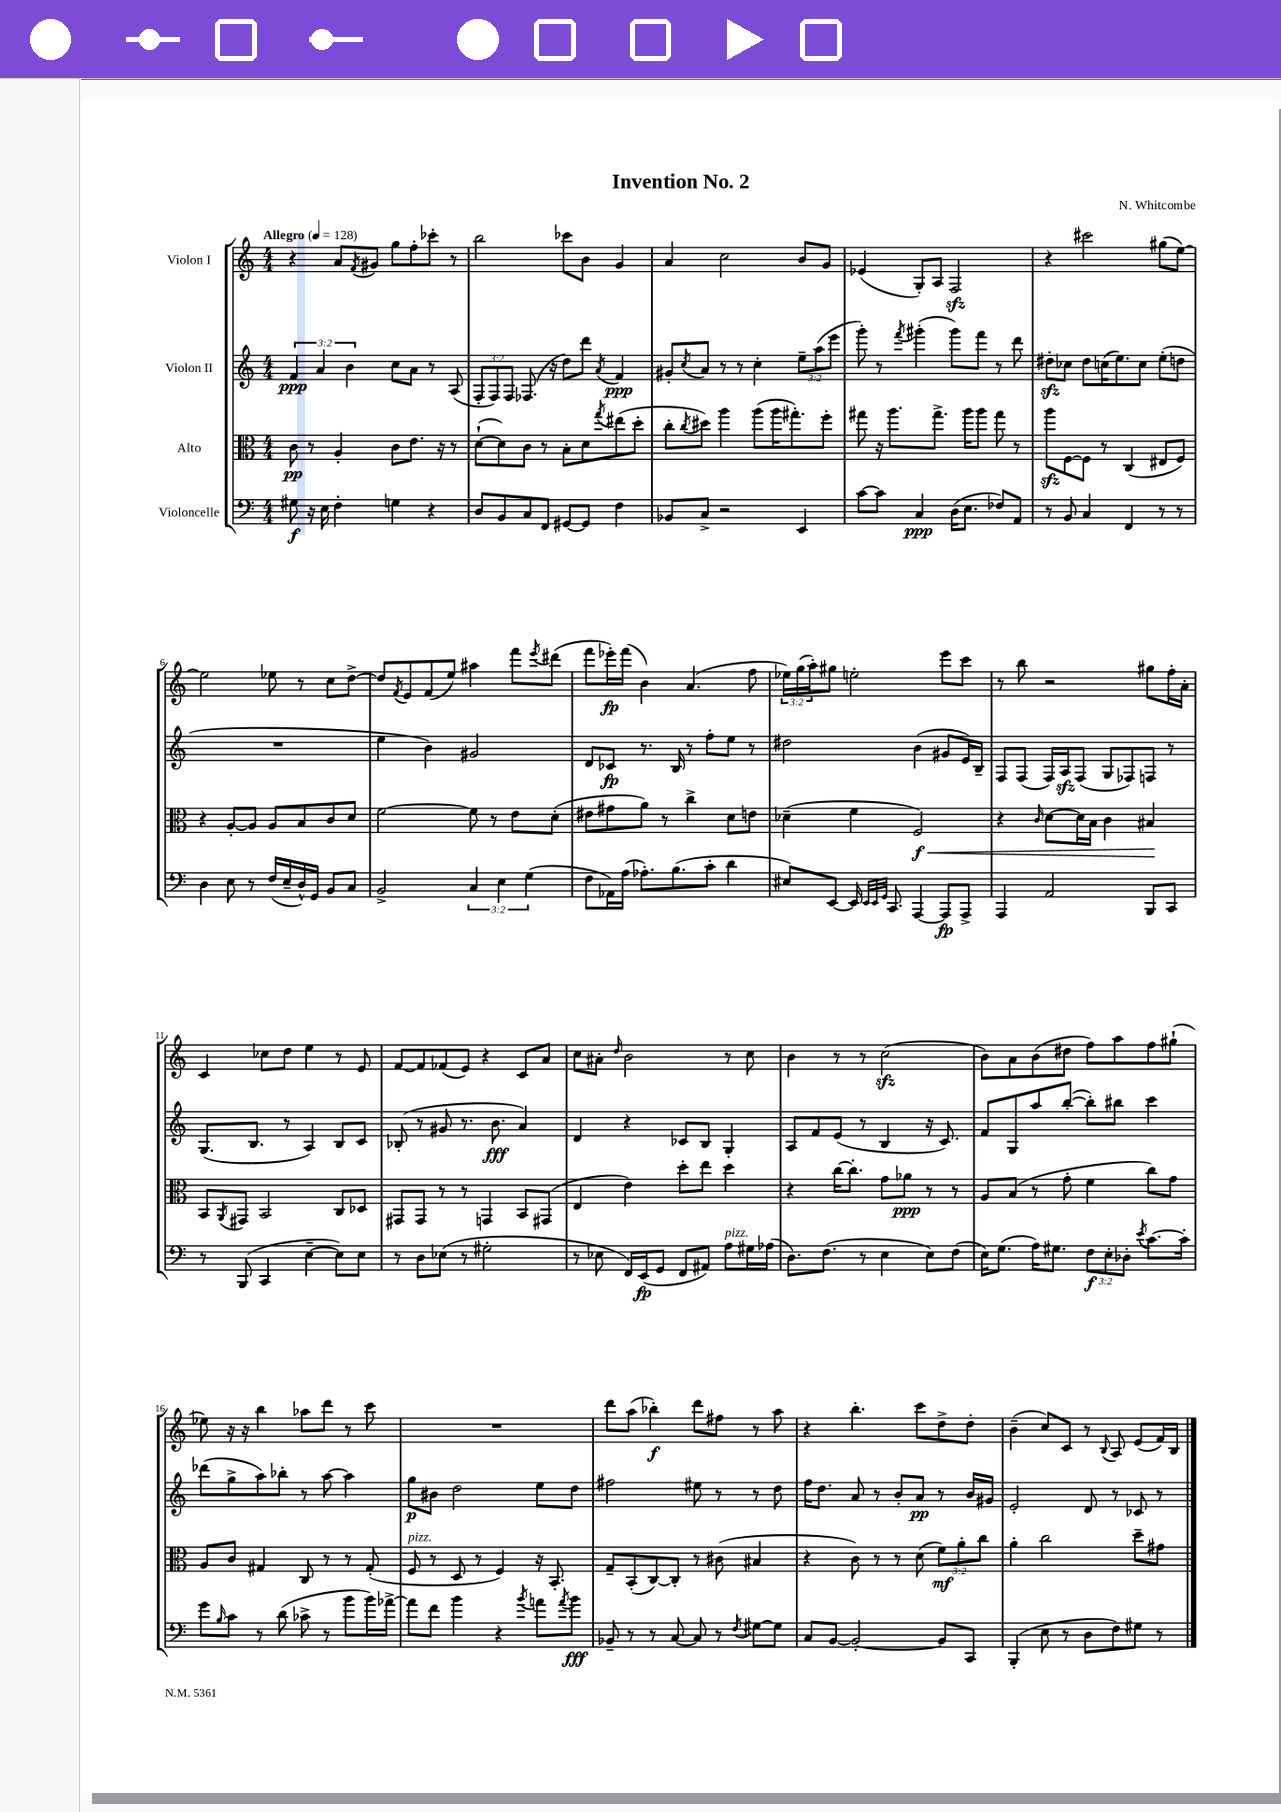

**kern	**dynam	**kern	**dynam	**kern	**dynam	**kern	**dynam
*part4	*part4	*part3	*part3	*part2	*part2	*part1	*part1
*staff4	*staff4	*staff3	*staff3	*staff2	*staff2	*staff1	*staff1
*I"Violoncelle	*	*I"Alto	*	*I"Violon II	*	*I"Violon I	*
*clefF4	*	*clefC3	*	*clefG2	*	*clefG2	*
*k[]	*	*k[]	*	*k[]	*	*k[]	*
*M4/4	*	*M4/4	*	*M4/4	*	*M4/4	*
*MM128	*	*MM128	*	*MM128	*	*MM128	*
=1	=1	=1	=1	=1	=1	=1	=1
!	!	!	!	!	!	!LO:TX:a:B:t=Allegro	!
8G#X\	f	8c\	pp	6f/	ppp	4r	.
16r	.	8r	.	.	.	.	.
.	.	.	.	6a/	.	.	.
16E\	.	.	.	.	.	.	.
4F'\	.	4A'/	.	.	.	8a/L	.
.	.	.	.	6b\	.	.	.
.	.	.	.	.	.	8qf/	.
.	.	.	.	.	.	8g#X/J	.
4Gn\	.	8c\L	.	8cc\L	.	8gg\L	.
.	.	8.e\J	.	8a\J	.	8ff'\	.
4r	.	.	.	8r	.	8ccc-X'\J	.
.	.	16r	.	.	.	.	.
.	.	8r	.	(8A/	.	8r	.
=2	=2	=2	=2	=2	=2	=2	=2
8D/L	.	([8d`\L	.	12F'/L	.	2bb\	.
.	.	.	.	12F/)	.	.	.
8BB/	.	8d\])	.	.	.	.	.
.	.	.	.	12F/J	.	.	.
8C/	.	8c\J	.	(8.F-X/	.	.	.
8FF/J	.	8r	.	.	.	.	.
.	.	.	.	16r	.	.	.
[8GG#X/L	.	8B'\L	.	8dd\L)	.	8ccc-X\L	.
8GG#/J]	.	8d\	.	8ddd\J	.	8b\J	.
.	.	8qgg/	.	8qa/	.	.	.
4F\	.	(8ee#X\	.	4f/	ppp	4g/	.
.	.	8dd'\J	.	.	.	.	.
=3	=3	=3	=3	=3	=3	=3	=3
8BB-X/L	.	8cc'\L	.	8g#X'/L	.	4a/	.
.	.	8qcc/	.	8qcc/	.	.	.
8C^/J	.	8dd#X\J)	.	8a/J	.	.	.
2r	.	4aa\	.	8r	.	2cc\	.
.	.	.	.	8r	.	.	.
.	.	(8aa\L	.	4cc'\	.	.	.
.	.	16aa\K	.	.	.	.	.
.	.	8.gg#X'\)	.	.	.	.	.
4EE/	.	.	.	12ee~\L	.	8b/L	.
.	.	.	.	(12aa\	.	.	.
.	.	8ff'\J	.	.	.	8g/J	.
.	.	.	.	12eee\J	.	.	.
=4	=4	=4	=4	=4	=4	=4	=4
[8c\L	.	8gg#X\	.	8ggg'\)	.	(4e-X/	.
8c\J]	.	16r	.	8r	.	.	.
.	.	8.aa\L	.	.	.	.	.
.	.	.	.	8qfff/	.	.	.
4C/	ppp	.	.	(4ggg#X'\	.	8G'/L)	.
.	.	8.gg#^\J	.	.	.	8A/J	.
(16D\KL	.	.	.	8ggg#\L)	.	2Fzz/	.
8.E\J	.	16aa\KL	.	.	.	.	.
.	.	8aa\J	.	8fff\J	.	.	.
8F-X/L)	.	8gg#\	.	8r	.	.	.
8AA/J	.	8r	.	8ddd\	.	.	.
=5	=5	=5	=5	=5	=5	=5	=5
8r	.	8aazz\L	.	8dd#Xzz'\L	.	4r	.
8BB/	.	[8F\	.	8cc-X\J	.	.	.
4C/	.	8F\J]	.	8dd#\L	.	2ccc#X\	.
.	.	8r	.	(16ccn\K	.	.	.
.	.	.	.	8.ee\)	.	.	.
4FF/	.	(4C/	.	.	.	.	.
.	.	.	.	8cc\J	.	.	.
8r	.	8E#X/L	.	(8ee'\L	.	(8gg#X\L	.
8r	.	8F/J)	.	8ddn\J	.	[8ee\J)	.
!!LO:LB:g=z
=6	=6	=6	=6	=6	=6	=6	=6
4D\	.	4r	.	1r	.	2ee\]	.
8E\	.	[8A'/L	.	.	.	.	.
8r	.	8A/J]	.	.	.	.	.
(16F/LL	.	8A/L	.	.	.	8ee-X\	.
16E~/	.	.	.	.	.	.	.
16D^^/)	.	8B/	.	.	.	8r	.
16GG/JJ	.	.	.	.	.	.	.
8BB/L	.	8c/	.	.	.	8cc\L	.
8C/J	.	8d/J	.	.	.	[8dd^\J	.
=7	=7	=7	=7	=7	=7	=7	=7
2BB^/	.	[2f\	.	4ee\	.	8dd/L]	.
.	.	.	.	.	.	8qf/	.
.	.	.	.	.	.	8e/	.
.	.	.	.	4b\)	.	(8f/	.
.	.	.	.	.	.	8ee/J)	.
6C/	.	8f\]	.	2g#X/	.	4aa#X\	.
.	.	8r	.	.	.	.	.
6E\	.	.	.	.	.	.	.
.	.	8e\L	.	.	.	8fff\L	.
(6G\	.	.	.	.	.	.	.
.	.	.	.	.	.	8qeee/	.
.	.	(8d'\J	.	.	.	(8ddd#X\J	.
=8	=8	=8	=8	=8	=8	=8	=8
8F\L	.	8e#X\L	.	8d/L	.	8fff\L	.
16AA-X\L)	.	8g#X\	.	8c-X/J	fp	16eee-X'\L)	fp
(16A\JJ	.	.	.	.	.	(16fff\JJ	.
8.A-X'\L)	.	8a\J)	.	8.r	.	4b\)	.
.	.	8r	.	.	.	.	.
(8.B\	.	.	.	16B/	.	.	.
.	.	4cc^\	.	8r	.	(4.a/	.
8c'\J	.	.	.	8ff'\L	.	.	.
4d\	.	8d\L	.	8ee\J	.	.	.
.	.	8en\J	.	8r	.	8ff\	.
=9	=9	=9	=9	=9	=9	=9	=9
8E#X/L)	.	(4d-X~\	.	2dd#X\	.	24ee-X\LL)	.
.	.	.	.	.	.	(24gg\	.
.	.	.	.	.	.	24aa'\J)	.
[8EE/J	.	.	.	.	.	8gg#X\J	.
16EE/]	.	4f\	.	.	.	2een'\	.
32qqEE/LLL	.	.	.	.	.	.	.
32qqEE/	.	.	.	.	.	.	.
32qqGG/JJJ	.	.	.	.	.	.	.
8.CC/	.	.	.	.	.	.	.
!	!	!	!LO:HP:b	!	!	!	!
[4AAA/	.	2F/)	< f	(4b\	.	.	.
8AAA/L]	fp	.	.	8g#X/L	.	8eee\L	.
8AAA^/J	.	.	.	16e/L)	.	8ccc\J	.
.	.	.	.	16B~/JJ	.	.	.
=10	=10	=10	=10	=10	=10	=10	=10
4AAA/	.	4r	.	8F/L	.	8r	.
.	.	.	.	(8F/J	.	8bb\	.
.	.	16qqc/	.	.	.	.	.
2AA/	.	[8d\L	.	16F/LL)	.	2r	.
.	.	.	.	16Azz/J	.	.	.
.	.	16d\L]	.	(8F/J	.	.	.
.	.	16B\JJ	.	.	.	.	.
.	.	4c\	.	8G/L	.	.	.
.	.	.	.	8F-X/)	.	.	.
8BBB/L	.	4B#X/	.	8Fn/J	.	8gg#X\L	.
8CC/J	.	.	.	8r	.	16ff'\L	.
.	.	.	.	.	.	16a'\JJ	.
.	.	.	[	.	.	.	.
!!LO:LB:g=z
=11	=11	=11	=11	=11	=11	=11	=11
8r	.	8BB/L	.	(8.G/L	.	4c/	.
.	.	8qAA/	.	.	.	.	.
(8BBB/	.	8GG#X/J	.	.	.	.	.
.	.	.	.	8.B/J	.	.	.
4CC/	.	2BB/	.	.	.	8cc-X\L	.
.	.	.	.	8r	.	8dd\J	.
[4E~\	.	.	.	4A/)	.	4ee\	.
8E\L])	.	8C/L	.	8B/L	.	8r	.
8E\J	.	8D-X/J	.	8c/J	.	8e/	.
=12	=12	=12	=12	=12	=12	=12	=12
8r	.	8GG#X/L	.	(8B-X'/	.	[8f/L	.
8D\L	.	8GG#/J	.	8r	.	8f/]	.
(8E-X\J	.	8r	.	8g#X/	.	(8f-X/	.
8r	.	8r	.	8.r	.	8e/J)	.
2G#X'\	.	4GGn/	.	.	.	4r	.
.	.	.	.	8.b\	fff	.	.
.	.	8BB/L	.	4a/)	.	8c/L	.
.	.	(8GG#X/J	.	.	.	8a/J	.
=13	=13	=13	=13	=13	=13	=13	=13
8r	.	4E/	.	4d/	.	8cc\L	.
8E-X\	.	.	.	.	.	8a#X'\J	.
.	.	.	.	.	.	16qqdd/	.
16FF/LL)	.	4e\)	.	4r	.	2b\	.
(16EE/J	fp	.	.	.	.	.	.
8GG/J	.	.	.	.	.	.	.
8FF/L	.	8dd'\L	.	8c-X/L	.	.	.
8AA#X/J)	.	8ee\J	.	8B/J	.	.	.
!LO:TX:a:i:t=pizz.	!	!	!	!	!	!	!
8A\L	.	4dd\	.	4G'/	.	8r	.
16G#X\L	.	.	.	.	.	8cc\	.
(16A-X\JJ	.	.	.	.	.	.	.
=14	=14	=14	=14	=14	=14	=14	=14
8.D\L)	.	4r	.	8A/L	.	4b\	.
.	.	.	.	8f/	.	.	.
(8.F\J	.	.	.	.	.	.	.
.	.	[16cc\KL	.	(8e/J	.	8r	.
.	.	8.cc'\J]	.	.	.	.	.
8r	.	.	.	8r	.	8r	.
4E\	.	8g\L	.	4B/	.	(2cczz\	.
.	.	8a-X\J	ppp	.	.	.	.
8E\L)	.	8r	.	16r	.	.	.
.	.	.	.	8.c/)	.	.	.
(8F\J	.	8r	.	.	.	.	.
=15	=15	=15	=15	=15	=15	=15	=15
16E\KL)	.	8A/L	.	8f/L	.	8b\L)	.
(8.G\J	.	.	.	.	.	.	.
.	.	(8B/J	.	8G/	.	8a\	.
16A\KL)	.	8r	.	8aa/	.	(8b\	.
8.G#X\J	.	.	.	.	.	.	.
.	.	8g'\	.	([8bb'/J	.	8dd#X\J	.
12F\L	f	4f\	.	8bb'\L])	.	8ff\L)	.
12E'\	.	.	.	.	.	.	.
.	.	.	.	8bb#X\J	.	8aa\	.
12D-X'\J	.	.	.	.	.	.	.
8qe/	.	.	.	.	.	.	.
[8.c\L	.	8cc\L)	.	4ccc\	.	8ff\	.
.	.	8g\J	.	.	.	(8gg#X`\J	.
16c'\Jk]	.	.	.	.	.	.	.
!!LO:LB:g=z
=16	=16	=16	=16	=16	=16	=16	=16
8g\L	.	8A/L	.	(8ddd-X\L	.	8ee-X\)	.
16qqB/	.	.	.	.	.	.	.
8c\J	.	8c/J	.	8gg^\	.	16r	.
.	.	.	.	.	.	16r	.
8r	.	4G#X/	.	8aa\)	.	4bb\	.
(8d\	.	.	.	8bb-X'\J	.	.	.
8c-X^\	.	8C/	.	8r	.	8aa-X\L	.
8r	.	8r	.	[8aa\	.	8ddd\J	.
8b\L	.	8r	.	4aa\]	.	8r	.
16b\L)	.	(8G#'/	.	.	.	8ccc\	.
[16a-X^\JJ	.	.	.	.	.	.	.
=17	=17	=17	=17	=17	=17	=17	=17
!	!	!LO:TX:a:i:t=pizz.	!	!	!	!	!
8a-\L]	.	8F/	.	8gg\L	p	1r	.
8f\J	.	8r	.	8b#X\J	.	.	.
4b\	.	8D/	.	2dd\	.	.	.
.	.	8r	.	.	.	.	.
4r	.	4F/)	.	.	.	.	.
8qb/	.	.	.	.	.	.	.
8an\L	.	16r	.	8ee\L	.	.	.
.	.	8.BB'/	.	.	.	.	.
8qa/	.	.	.	.	.	.	.
8b\J	fff	.	.	8dd\J	.	.	.
=18	=18	=18	=18	=18	=18	=18	=18
8BB-X~/	.	8G~/L	.	2ff#X\	.	8ddd\L	.
8r	.	(8BB'/	.	.	.	(8aa\J	.
8r	.	[8C/)	.	.	.	4bb-X'\)	f
[8C/	.	8C'/J]	.	.	.	.	.
8C/]	.	8r	.	8ee#X\	.	8ddd\L	.
8r	.	(8c#X\	.	8r	.	8ff#X\J	.
8qF/	.	.	.	.	.	.	.
[8G#X\L	.	4B#X/	.	8r	.	8r	.
8G#\J]	.	.	.	8dd\	.	8aa\	.
=19	=19	=19	=19	=19	=19	=19	=19
8C/L	.	4r	.	16ff\KL	.	4r	.
.	.	.	.	8.dd\J	.	.	.
[8BB/J	.	.	.	.	.	.	.
2BB'/_	.	8c\)	.	8a/	.	4.bb'\	.
.	.	8r	.	8r	.	.	.
.	.	8r	.	8b'/L	.	.	.
.	.	(8d\	.	8a/J	pp	8ccc\L	.
8BB/L]	.	12f\L)	mf	8r	.	8dd^\	.
.	.	12a'\	.	.	.	.	.
8CC/J	.	.	.	16b/LL	.	8dd'\J	.
.	.	12cc\J	.	.	.	.	.
.	.	.	.	16g#X/JJ	.	.	.
=20	=20	=20	=20	=20	=20	=20	=20
(4BBB'/	.	4a'\	.	2e'/	.	(4b~\	.
8E\	.	2cc\	.	.	.	8cc/L)	.
8r	.	.	.	.	.	8c/J	.
8D\L	.	.	.	8d/	.	8r	.
.	.	.	.	.	.	8qqB/	.
8F\)	.	.	.	8r	.	8A/	.
8G#X\J	.	8dd~\L	.	8c-X/	.	(8e/L	.
8r	.	8g#X\J	.	8r	.	16f/L)	.
.	.	.	.	.	.	16B/JJ	.
==	==	==	==	==	==	==	==
*-	*-	*-	*-	*-	*-	*-	*-
